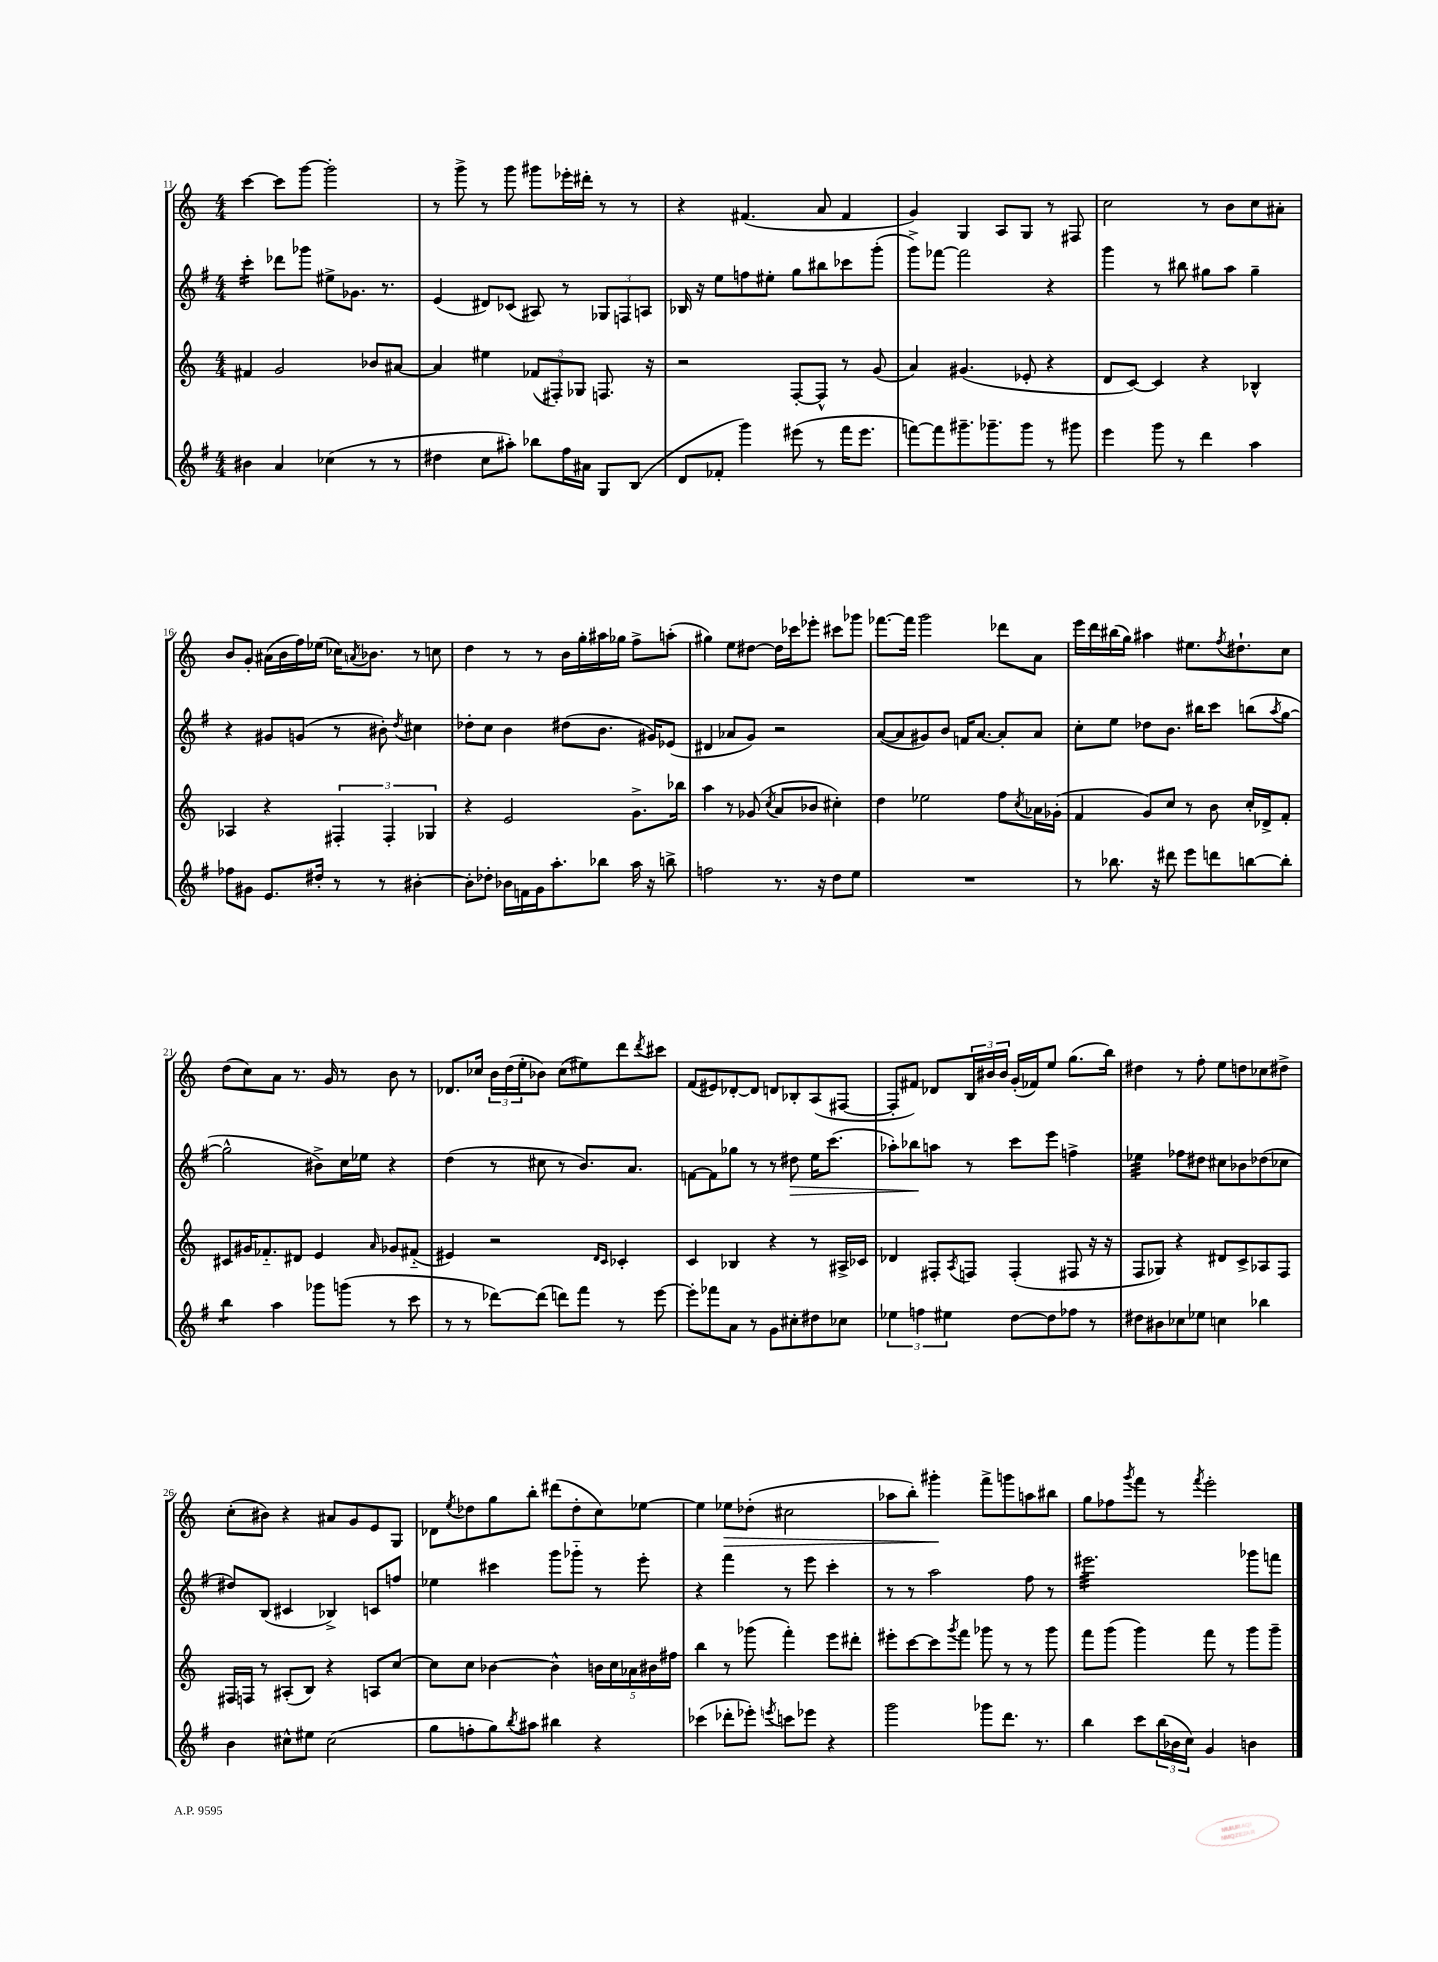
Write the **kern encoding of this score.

**kern	**kern	**kern	**kern
*staff4	*staff3	*staff2	*staff1
*clefG2	*clefG2	*clefG2	*clefG2
*k[f#]	*k[]	*k[f#]	*k[]
*M4/4	*M4/4	*M4/4	*M4/4
4b#\	4f#/	4ccc'\	[4ccc\
4a/	2g/	8ddd-\L	8ccc\]L
.	.	8ggg-\J	[8ggg\J
(4cc-\	.	8ee#^\L	2ggg'\]
.	.	8.g-\J	.
8r	8b-/L	.	.
.	.	8.r	.
8r	[8a#/J	.	.
=	=	=	=
4dd#\	4a#/]	(4e/	8r
.	.	.	8ggg^\
8cc\L	4ee#\	8d#/L)	8r
8aa#'\J)	.	(8c-/J	8ggg\
8bb-\L	(12f-/L	8A#/)	8ggg#\L
.	12F#'/)	.	.
16ff#\L	.	8r	16eee-'\L
.	12G-/J	.	.
16a#\JJ	.	.	16ddd#'\JJ
8G/L	8.F/	12G-/L	8r
.	.	12F/	.
(8B/J	.	.	8r
.	.	12A/J	.
.	16r	.	.
=	=	=	=
8d/L	2r	16B-/	4r
.	.	16r	.
8f-'/J	.	8ee\L	.
4ggg\)	.	8ff\	(4.f#/
.	.	8ee#'\J	.
(8eee#\	[8F'/L	8gg\L	.
8r	8F^^/]J	8bb#\	8a/
16fff#\LK	8r	8ccc-\	4f#/
8.eee#\J	.	.	.
.	(8g/	(8ggg'\J	.
=	=	=	=
[8fff\L)	4a/)	8ggg^\L)	4g/)
8fff\]	.	[8fff-\J	.
8.ggg#~\	(4.g#/	2fff-\]	4G/
8.ggg-~\	.	.	.
.	.	.	8A/L
8ggg-\J	8e-'/	.	8G/J
8r	4r	4r	8r
8ggg#\	.	.	8F#/
=	=	=	=
4eee\	8d/L	4ggg\	2cc\
.	[8c/J)	.	.
8ggg\	4c/]	8r	.
8r	.	8bb#\	.
4ddd\	4r	8gg#\L	8r
.	.	8aa\J	8b\L
4aa\	4B-^^/	4gg#~\	8cc\
.	.	.	8a#'\J
=	=	=	=
8ff-\L	4A-/	4r	8b/L
8g#\J	.	.	8g'/J
8.e/L	4r	8g#/L	(16a#\LL
.	.	.	16b\
.	.	(8g/J	16ff\)
16dd#'/Jk	.	.	(16ee-\JJ
8r	6F#'/	8r	16cc-\LK)
.	.	.	8qa/
.	.	.	8.b-\J
8r	.	8b#'\)	.
.	6F#'/	.	.
.	.	8qdd/	.
[4b#'\	.	4cc#\	8r
.	6G-/	.	.
.	.	.	8cc\
=	=	=	=
8b#'\]L	4r	8dd-'\L	4dd\
8dd-'\J	.	8cc\J	.
16b-\LL	2e/	4b\	8r
16f\	.	.	.
16g\J	.	.	8r
8.aa'\	.	.	.
.	.	(8dd#\L	16b\LL
.	.	.	16gg'\
8bb-\J	.	8.b\J	16aa#\
.	.	.	16gg-\JJ
16aa\	8.g^\L	.	8ff^\L
16r	.	16g#/LK)	.
8bb^\	.	(8e-/J	(8aa'\J
.	16bb-\Jk	.	.
=	=	=	=
2ff\	4aa\	4d#/	4gg#\)
.	8r	8a-/L	8ee\L
.	(8g-/	8g/J)	[8dd#\J
.	8qcc/	.	.
8.r	8a/L	2r	16dd#\]LL
.	.	.	16ccc-\J
.	8b-/J	.	8eee-'\J
16r	.	.	.
8dd\L	4cc#'\)	.	8ccc#\L
8ee\J	.	.	8ggg-\J
=	=	=	=
1r	4dd\	([8a/L	[8.fff-\L
.	.	8a/]	.
.	.	.	16fff-\]Jk
.	2ee-\	8g#/)	2ggg\
.	.	8b/J	.
.	.	16f/LK	.
.	.	[8.a/J	.
.	8ff\L	8a'/]L	8ddd-\L
.	8qcc/	.	.
.	16a-\L	8a/J	8a\J
.	(16g-'\JJ	.	.
=	=	=	=
8r	4f/	8cc'\L	16eee\LL
.	.	.	16ddd\
8.bb-\	.	8ee\J	(16bb#\
.	.	.	16gg\JJ)
.	8g/L)	8dd-\L	4aa#\
16r	.	.	.
8ddd#\	8cc/J	8.b\J	.
8eee\L	8r	.	8.ee#\L
.	.	16bb#\LK	.
8ddd\	8b\	8ccc\J	.
.	.	.	8qff/
.	.	.	8.dd#`\
[8bb\	16cc'/LL	(8bb\L	.
.	16d-^/J	.	.
.	.	8qaa/	.
8bb'\]J	8f'/J	[8gg\J	8cc\J
=	=	=	=
4bb\	8c#/L	2gg^^\]	(8dd\L
.	16g#/K	.	8cc\)
.	8.f-'~/	.	.
4aa\	.	.	8a\J
.	8d#/J	.	8.r
8ggg-\L	4e/	8b#^\L)	.
.	.	.	16g/
(8ggg\J	.	16cc\L	8r
.	.	16ee-\JJ	.
.	16qqa/	.	.
8r	8g-/L	4r	8b\
8ccc\	(8f#'~/J	.	8r
=	=	=	=
8r	4e#/)	(4dd\	8.d-/L
8r	.	.	.
.	.	.	16cc-/Jk
[8ddd-\L)	2r	8r	24b\LL
.	.	.	(24dd\
.	.	.	24ee'\J
(8ddd-\]J	.	8cc#\	8b-\J)
8ddd\L)	.	8r	(8cc-\L
8fff#\J	.	8.b/L)	8ee#\)
.	16qqd/LL	.	.
.	16qqc/JJ	.	.
8r	4c-'/	.	8ddd\
.	.	8.a/J	.
.	.	.	8qddd/
[8eee\	.	.	8ccc#\J
=	=	=	=
8eee'\]L	4c/	[8f\L	(8f/L
8fff-\	.	8f\]	8e#/)
8a\J	4B-/	8gg-\J	[8d-'/
8r	.	8r	8d-/]J
8g\L	4r	8r	8d/L
8cc#'\	.	8dd#\	8B-'/
8dd#\	8r	16ee\LK	(8A/
.	.	(8.ccc\J	.
8cc-\J	16A#^/LL	.	[8F#/J
.	16c-/JJ	.	.
=	=	=	=
6ee-\	4d-/	8aa-'\L)	8F#'/]L
.	.	8bb-\	8f#/J)
6ff\	.	.	.
.	8F#'/L	8aa\J	8d-/L
6ee#\	.	.	.
.	8qA/	.	.
.	8F/J	8r	24B/L
.	.	.	24b#/
.	.	.	24b#/JJ
[8dd\L	(4F'/	8ccc\L	(16g'/LL
.	.	.	16f-/J)
8dd\]	.	8eee\J	8ee/J
8ff-\J	8F#/	4ff^\	(8.gg\L
8r	16r	.	.
.	16r	.	16bb\Jk)
=	=	=	=
8dd#\L	8F/L	4ee-\	4dd#\
8b#\	8G-/J)	.	.
8cc-\	4r	8ff-\L	8r
8ee-\J	.	8dd#\J	8ff'\
4cc\	8d#/L	8cc#\L	8ee\L
.	8c^/	8b-\	8dd\
4bb-\	8A-/	(8dd-\	8cc-\
.	8F/J	8cc-\J	8dd#^\J
=	=	=	=
4b\	16F#/LL	8dd#/L)	(8cc'\L
.	16F/JJ	.	.
.	8r	(8B/J	8b#\J)
8cc#^^\L	(8A#'/L	4c#/	4r
8ee#\J	8B/J)	.	.
(2cc#\	4r	4B-^/)	8a#/L
.	.	.	8g/
.	8A/L	8c/L	8e/
.	[8cc/J	8ff/J	8G/J
=	=	=	=
8gg\L	8cc\]L	4ee-\	8d-\L
.	.	.	8qee/
8ff'\	8cc\J	.	8dd-\
8gg\)	[4b-\	4ccc#\	8gg\
8qbb/	.	.	.
8aa#\J	.	.	8bb'\J
4bb#\	4b-^^\]	8ggg\L	(8ddd#\L
.	.	8ggg-'~\J	8dd-'\
4r	20b\LL	8r	8cc\)
.	20cc\	.	.
.	20a-\	.	.
.	.	8eee'\	[8ee-\J
.	20b#\	.	.
.	20ff#\JJ	.	.
=	=	=	=
(4ccc-\	4bb\	4r	4ee-\]
8ddd-'\L	8r	4fff#\	8ee-\L
8eee-'\J)	(8ggg-\	.	(8dd-'\J
8qeee/	.	.	.
8ccc\L	4fff'\)	8r	2cc#\
8eee-\J	.	8eee\	.
4r	8eee\L	4ccc'\	.
.	8ddd#'\J	.	.
=	=	=	=
2ggg\	8eee#'\L	8r	8aa-\L
.	[8ccc\	8r	8bb'\J)
.	8ccc\]	2aa\	4ggg#'\
.	8qggg/	.	.
.	8fff\J	.	.
8ggg-\L	8ggg-\	.	8fff^\L
8.ddd\J	8r	.	8ggg\
.	8r	8ff#\	8aa\
8.r	.	.	.
.	8ggg-\	8r	8bb#\J
=	=	=	=
4bb\	8fff\L	2.eee#\	8gg\L
.	(8ggg\J	.	8ff-\
.	.	.	8qggg/
8ccc\L	4ggg\)	.	8fff\J
(24bb\L	.	.	8r
24b-\	.	.	.
24cc\JJ)	.	.	.
.	.	.	8qfff/
4g/	8fff\	.	2eee'\
.	8r	.	.
4b\	8ggg\L	8ggg-\L	.
.	8ggg~\J	8fff\J	.
==	==	==	==
*-	*-	*-	*-
